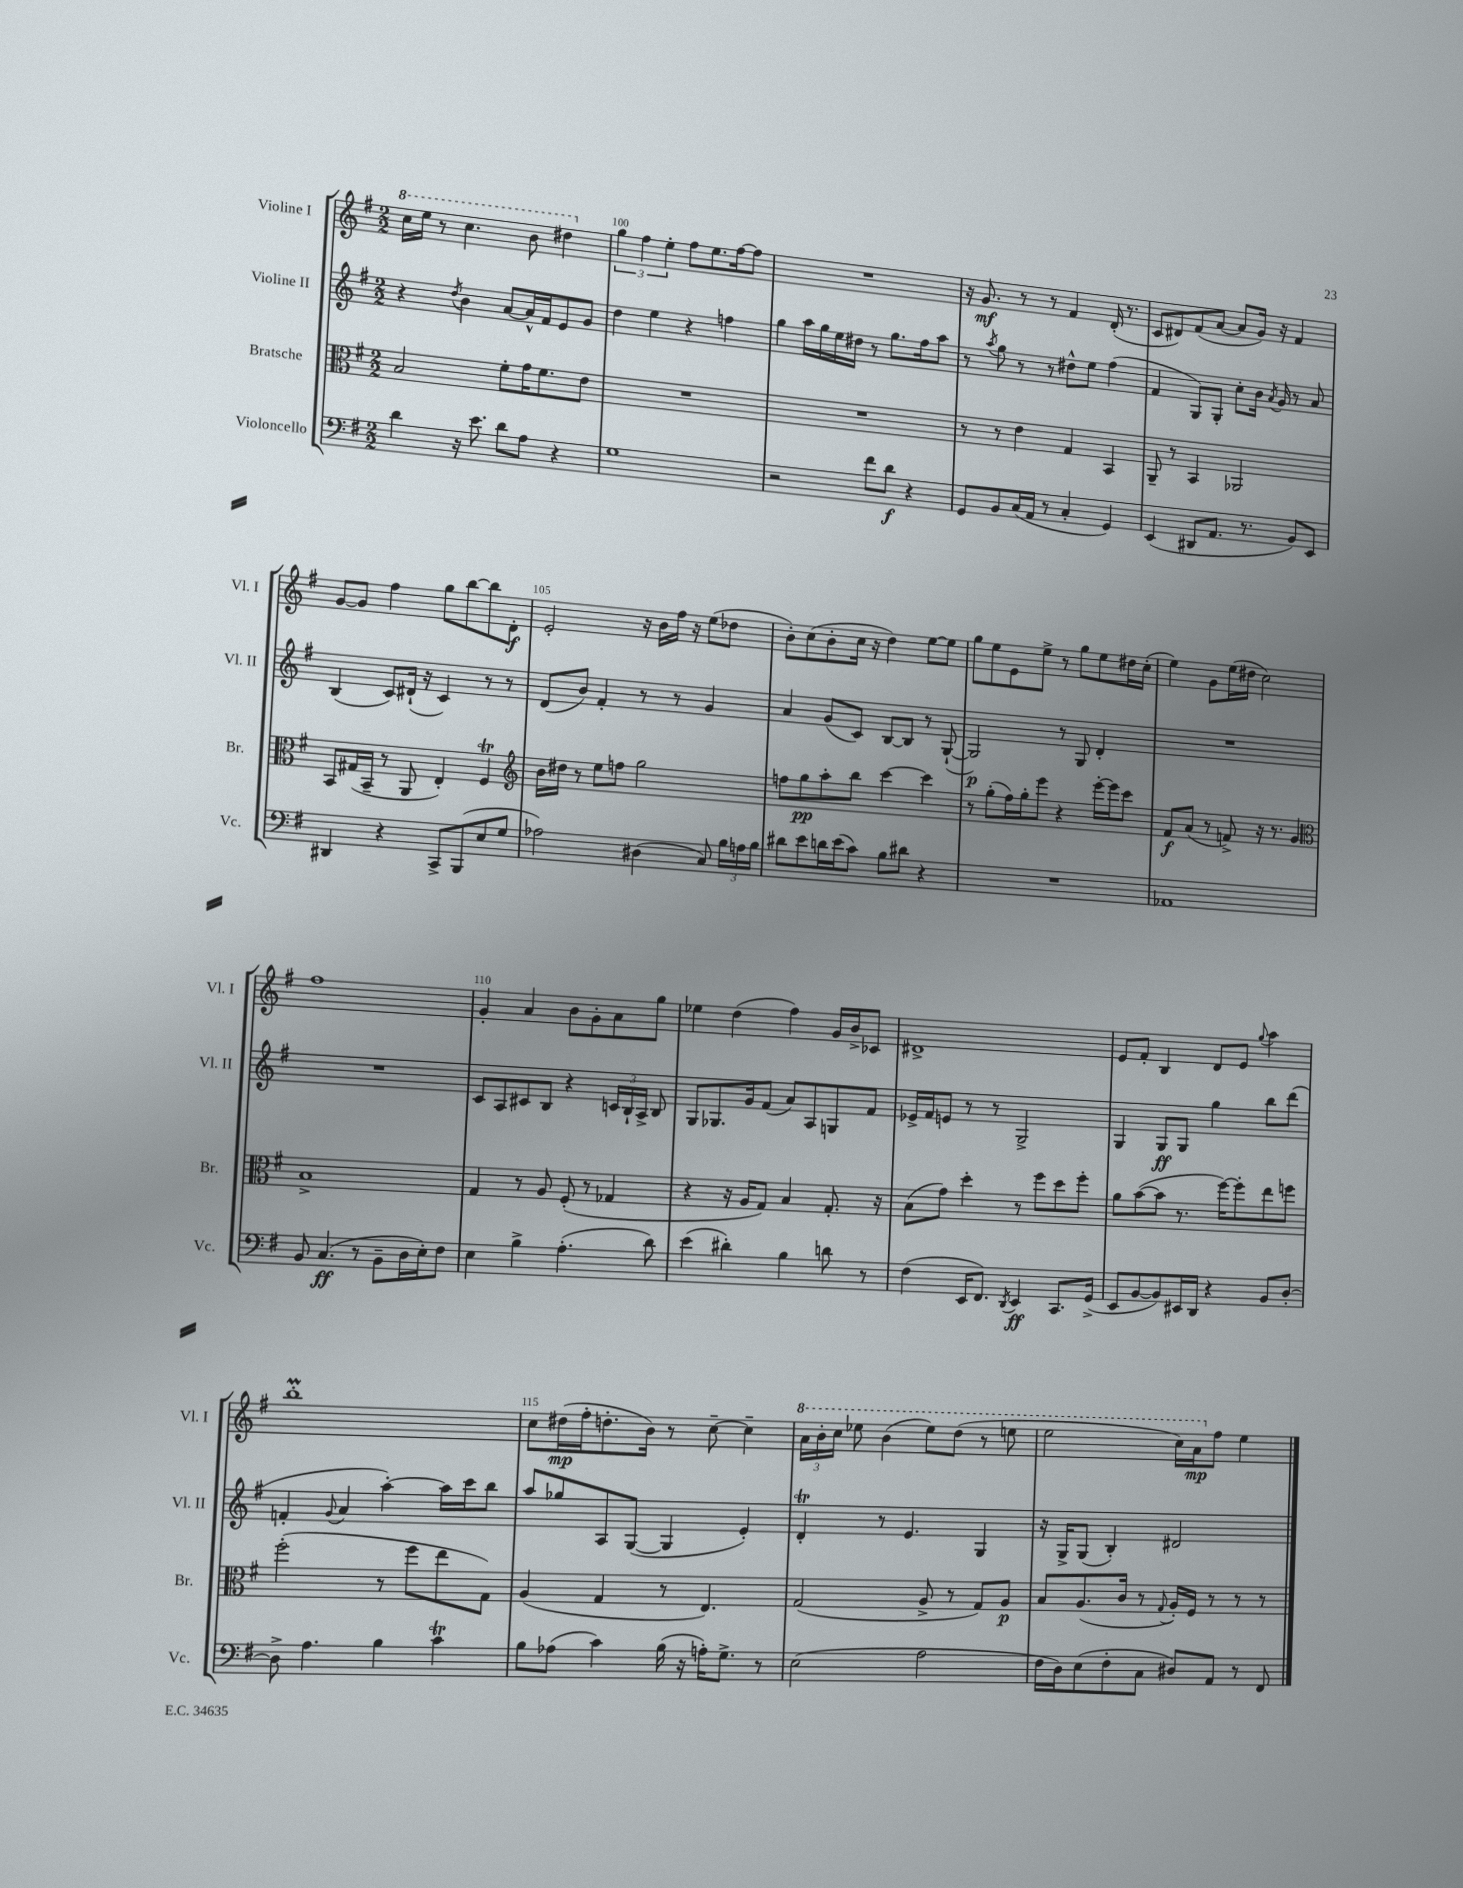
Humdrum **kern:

**kern	**dynam	**kern	**dynam	**kern	**dynam	**kern	**dynam
*part4	*part4	*part3	*part3	*part2	*part2	*part1	*part1
*staff4	*staff4	*staff3	*staff3	*staff2	*staff2	*staff1	*staff1
*I"Violoncello	*	*I"Bratsche	*	*I"Violine II	*	*I"Violine I	*
*I'Vc.	*	*I'Br.	*	*I'Vl. II	*	*I'Vl. I	*
*clefF4	*	*clefC3	*	*clefG2	*	*clefG2	*
*k[f#]	*	*k[f#]	*	*k[f#]	*	*k[f#]	*
*M2/2	*	*M2/2	*	*M2/2	*	*M2/2	*
*	*	*	*	*	*	*8va	*
=99	=99	=99	=99	=99	=99	=99	=99
4d\	.	2B/	.	4r	.	16ccc\LL	.
.	.	.	.	.	.	16eee\JJ	.
.	.	.	.	.	.	8r	.
.	.	.	.	8qdd/	.	.	.
16r	.	.	.	4b\	.	4.ccc\	.
8.e\	.	.	.	.	.	.	.
8d\L	.	8f#'\L	.	[8a/L	.	.	.
8A\J	.	16g\K	.	16a^^/L]	.	8bb\	.
.	.	8.f#\	.	16f#/J	.	.	.
4r	.	.	.	8e/	.	4ddd#X\	.
.	.	8e\J	.	8g/J	.	.	.
=100	=100	=100	=100	=100	=100	=100	=100
*	*	*	*	*	*	*X8va	*
1G	.	1r	.	4dd\	.	6gg\	.
.	.	.	.	.	.	6ff#\	.
.	.	.	.	4ee\	.	.	.
.	.	.	.	.	.	6ee'\	.
.	.	.	.	4r	.	8ff#\L	.
.	.	.	.	.	.	8.ee\	.
.	.	.	.	4ffn\	.	.	.
.	.	.	.	.	.	[16ff#\k	.
.	.	.	.	.	.	8ff#\J]	.
=101	=101	=101	=101	=101	=101	=101	=101
2r	.	1r	.	4gg\	.	1r	.
.	.	.	.	16aa\LL	.	.	.
.	.	.	.	16gg\	.	.	.
.	.	.	.	16ee\	.	.	.
.	.	.	.	16dd#X\JJ	.	.	.
8f#\L	.	.	.	8r	.	.	.
8d\J	f	.	.	8.gg\L	.	.	.
4r	.	.	.	.	.	.	.
.	.	.	.	16ff#\k	.	.	.
.	.	.	.	8aa\J	.	.	.
=102	=102	=102	=102	=102	=102	=102	=102
8GG/L	.	8r	.	8r	.	16r	.
.	.	.	.	.	.	8.g/	mf
.	.	.	.	8qaa/	.	.	.
8BB/	.	8r	.	8gg\	.	.	.
(16C/L	.	4e\	.	8r	.	8r	.
16AA/JJ	.	.	.	.	.	.	.
8r	.	.	.	8r	.	8r	.
4C'/	.	4G/	.	8dd#X^^\L	.	4f#/	.
.	.	.	.	8ee\J	.	.	.
4GG/)	.	4BB/	.	(4ff#\	.	(16d'/	.
.	.	.	.	.	.	8.r	.
=103	=103	=103	=103	=103	=103	=103	=103
(4EE/	.	8AA~/	.	4f#/	.	8c/L	.
.	.	8r	.	.	.	8d#X/)	.
8DD#X/L	.	4BB/	.	8G/L)	.	(8f#/	.
8.AA/J	.	.	.	8G'/J	.	[8a/J	.
.	.	2AA-X/	.	8cc'\L	.	8a/L]	.
8.r	.	.	.	.	.	.	.
.	.	.	.	16b\Jk	.	16g/Jk)	.
.	.	.	.	8qa/	.	.	.
.	.	.	.	16g/	.	16r	.
8BB/L)	.	.	.	8r	.	4f#/	.
8EE/J	.	.	.	8a/	.	.	.
!!LO:LB:g=z
=104	=104	=104	=104	=104	=104	=104	=104
4DD#X/	.	8BB/L	.	(4B/	.	[8g/L	.
.	.	(16G#X/L	.	.	.	8g/J]	.
.	.	16BB~/JJ	.	.	.	.	.
4r	.	8r	.	8c/L)	.	4ff#\	.
.	.	8AA/	.	(16d#X`/Jk	.	.	.
.	.	.	.	16r	.	.	.
8CC^/L	.	4E'/)	.	4c/)	.	8gg\L	.
(8BBB/	.	.	.	.	.	[8bb\	.
8E/	.	4F#t/	.	8r	.	8bb\]	.
8G/J	.	.	.	8r	.	8d'\J	f
=105	=105	=105	=105	=105	=105	=105	=105
*	*	*clefG2	*	*	*	*	*
2A-X\)	.	16b\LL	.	(8d/L	.	2e'/	.
.	.	16dd#X\JJ	.	.	.	.	.
.	.	8r	.	8b/J)	.	.	.
.	.	8ee\L	.	4f#'/	.	.	.
.	.	8ffn\J	.	.	.	.	.
(4D#X\	.	2gg\	.	8r	.	16r	.
.	.	.	.	.	.	16b\LL	.
.	.	.	.	8r	.	16ff#\JJ	.
.	.	.	.	.	.	16r	.
8C/)	.	.	.	4g/	.	(8ee\L	.
24B\LL	.	.	.	.	.	8dd-X\J	.
24An\	.	.	.	.	.	.	.
24B\JJ	.	.	.	.	.	.	.
=106	=106	=106	=106	=106	=106	=106	=106
8d#X\L	.	8ffn\L	.	4a/	.	8b'\L)	.
8e\	.	8gg\	pp	.	.	(8cc\	.
16dn\L	.	8aa'\	.	(8g/L	.	8b'\	.
(16e\J	.	.	.	.	.	.	.
8c\J)	.	8bb\J	.	8c/J)	.	16cc\Jk	.
.	.	.	.	.	.	16r	.
8B\L	.	[4ccc\	.	[8B/L	.	4dd\)	.
8d#X\J	.	.	.	8B/J]	.	.	.
4r	.	4ccc\]	.	8r	.	[8ee\L	.
.	.	.	.	([8G`/	.	8ee\J]	.
=107	=107	=107	=107	=107	=107	=107	=107
1r	.	8r	.	2G/])	p	8gg\L	.
.	.	(8gg'\L	.	.	.	8ee\	.
.	.	16ff#\L)	.	.	.	8e\	.
.	.	16gg'\J	.	.	.	.	.
.	.	8eee\J	.	.	.	8ee^\J	.
.	.	4r	.	8r	.	8r	.
.	.	.	.	8G/	.	8gg\L	.
.	.	[16eee'\LL	.	4d'/	.	8ee\	.
.	.	16eee\J]	.	.	.	.	.
.	.	8ccc\J	.	.	.	16dd#X\L	.
.	.	.	.	.	.	(16cc'\JJ	.
=108	=108	=108	=108	=108	=108	=108	=108
1AA-X	.	8f#/L	f	1r	.	4ee\)	.
.	.	(8a/J	.	.	.	.	.
.	.	8r	.	.	.	8g\L	.
.	.	8fn^/)	.	.	.	(16ee\L	.
.	.	.	.	.	.	16dd#X\JJ	.
.	.	16r	.	.	.	2cc\)	.
.	.	8.r	.	.	.	.	.
.	.	4g/	.	.	.	.	.
!!LO:LB:g=z
=109	=109	=109	=109	=109	=109	=109	=109
*	*	*clefC3	*	*	*	*	*
8BB/	.	1B^	.	1r	.	1ff#	.
(4.C/	ff	.	.	.	.	.	.
8r	.	.	.	.	.	.	.
8BB~\L	.	.	.	.	.	.	.
16D\L	.	.	.	.	.	.	.
16E'\J)	.	.	.	.	.	.	.
8F#\J	.	.	.	.	.	.	.
=110	=110	=110	=110	=110	=110	=110	=110
4E\	.	4G/	.	8c/L	.	4g'/	.
.	.	.	.	8A/	.	.	.
4B^\	.	8r	.	8c#X/	.	4a/	.
.	.	8A/	.	8B/J	.	.	.
(4.A'\	.	(8F#'/	.	4r	.	8b\L	.
.	.	8r	.	.	.	8g'\	.
.	.	4G-X/	.	24cn/LL	.	8a\	.
.	.	.	.	24B`/	.	.	.
.	.	.	.	24A^/JJ	.	.	.
8d\)	.	.	.	8B/	.	8gg\J	.
=111	=111	=111	=111	=111	=111	=111	=111
(4e\	.	4r	.	8G/L	.	4ee-X\	.
.	.	.	.	8.G-X/	.	.	.
4d#X'\)	.	16r	.	.	.	(4dd\	.
.	.	16A/KL	.	16g/k	.	.	.
.	.	8G/J)	.	(8f#/J	.	.	.
4B\	.	4B/	.	8a/L)	.	4ff#\)	.
.	.	.	.	8A/	.	.	.
8dn\	.	8.G'/	.	8Gn/	.	16g/LL	.
.	.	.	.	.	.	16b^/J	.
8r	.	.	.	8f#/J	.	8c-X/J	.
.	.	16r	.	.	.	.	.
=112	=112	=112	=112	=112	=112	=112	=112
(4F#\	.	(8B\L	.	16e-X^/LL	.	1d#X^	.
.	.	.	.	16f#/J	.	.	.
.	.	8g\J)	.	8en/J	.	.	.
16EE/KL	.	4dd'\	.	8r	.	.	.
8.FF#/J)	.	.	.	.	.	.	.
.	.	.	.	8r	.	.	.
8qDD/	.	.	.	.	.	.	.
4EE/	ff	8r	.	2G^/	.	.	.
.	.	8ff#\L	.	.	.	.	.
8.CC/L	.	8dd\	.	.	.	.	.
.	.	8ff#'\J	.	.	.	.	.
(16GG^/Jk	.	.	.	.	.	.	.
=113	=113	=113	=113	=113	=113	=113	=113
8EE/L	.	8a\L	.	4G/	.	8e/L	.
[8BB/	.	([8b\	.	.	.	8f#'/J	.
8BB/])	.	8b\J]	.	8G/L	ff	4B/	.
16EE#X/L	.	8.r	.	8G/J	.	.	.
16DD/JJ	.	.	.	.	.	.	.
4r	.	.	.	4gg\	.	8d/L	.
.	.	[16ff#\KL)	.	.	.	.	.
.	.	8ff#'\]	.	.	.	8e/J	.
.	.	.	.	.	.	8qqgg/	.
8BB/L	.	8ee\	.	8bb\L	.	4aa\	.
[8D'/J	.	8ffn\J	.	(8ddd\J	.	.	.
!!LO:LB:g=z
=114	=114	=114	=114	=114	=114	=114	=114
8D^\]	.	(2ff#'\	.	4fn'/	.	1bbm'	.
4.A\	.	.	.	.	.	.	.
.	.	.	.	8qqg/	.	.	.
.	.	.	.	4a/	.	.	.
4B\	.	8r	.	[4aa'\)	.	.	.
.	.	8ff#\L	.	.	.	.	.
4cT\	.	8ee\	.	16aa\LL]	.	.	.
.	.	.	.	16ccc\J	.	.	.
.	.	8G\J)	.	8bb\J	.	.	.
=115	=115	=115	=115	=115	=115	=115	=115
8B\L	.	(4A/	.	8aa/L	.	8cc\L	.
(8A-X\J	.	.	.	8gg-X/	.	(16dd#X\L	mp
.	.	.	.	.	.	16ff#'\J	.
4c\)	.	4G/	.	8A/	.	8.ddn'\	.
.	.	.	.	([8G/J	.	.	.
.	.	.	.	.	.	16b\Jk)	.
(16B\	.	8r	.	4G/]	.	8r	.
16r	.	.	.	.	.	.	.
16An'\KL)	.	4.E/)	.	.	.	[8cc~\	.
8.G^\J	.	.	.	.	.	.	.
.	.	.	.	4e'/)	.	4cc~\]	.
8r	.	.	.	.	.	.	.
=116	=116	=116	=116	=116	=116	=116	=116
*	*	*	*	*	*	*8va	*
(2E\	.	(2G/	.	4dT'/	.	24aa\LL	.
.	.	.	.	.	.	24bb'\	.
.	.	.	.	.	.	24ccc\JJ	.
.	.	.	.	.	.	8eee-X\	.
.	.	.	.	8r	.	(4bb\	.
.	.	.	.	4.e/	.	.	.
2A\	.	8A^/	.	.	.	8eee-\L)	.
.	.	8r	.	.	.	(8ddd\J	.
.	.	8G/L)	.	4G/	.	8r	.
.	.	8A/J	p	.	.	8eeen\	.
=117	=117	=117	=117	=117	=117	=117	=117
16F#\LL	.	8B/L	.	16r	.	2eee\	.
16D\J)	.	.	.	16G^/KL	.	.	.
(8E\	.	(8.A/	.	(8G/J	.	.	.
8F#'\	.	.	.	4B'/)	.	.	.
.	.	16c/Jk	.	.	.	.	.
8C\J	.	8r	.	.	.	.	.
.	.	8qqG/	.	.	.	.	.
8D#X/L)	.	16A'/LL)	.	2d#X/	.	16ccc\LL)	.
.	.	16F#/JJ	.	.	.	16aa\J	mp
*	*	*	*	*	*	*X8va	*
8AA/J	.	8r	.	.	.	8ff#\J	.
8r	.	8r	.	.	.	4ee\	.
8FF#/	.	8r	.	.	.	.	.
==	==	==	==	==	==	==	==
*-	*-	*-	*-	*-	*-	*-	*-
